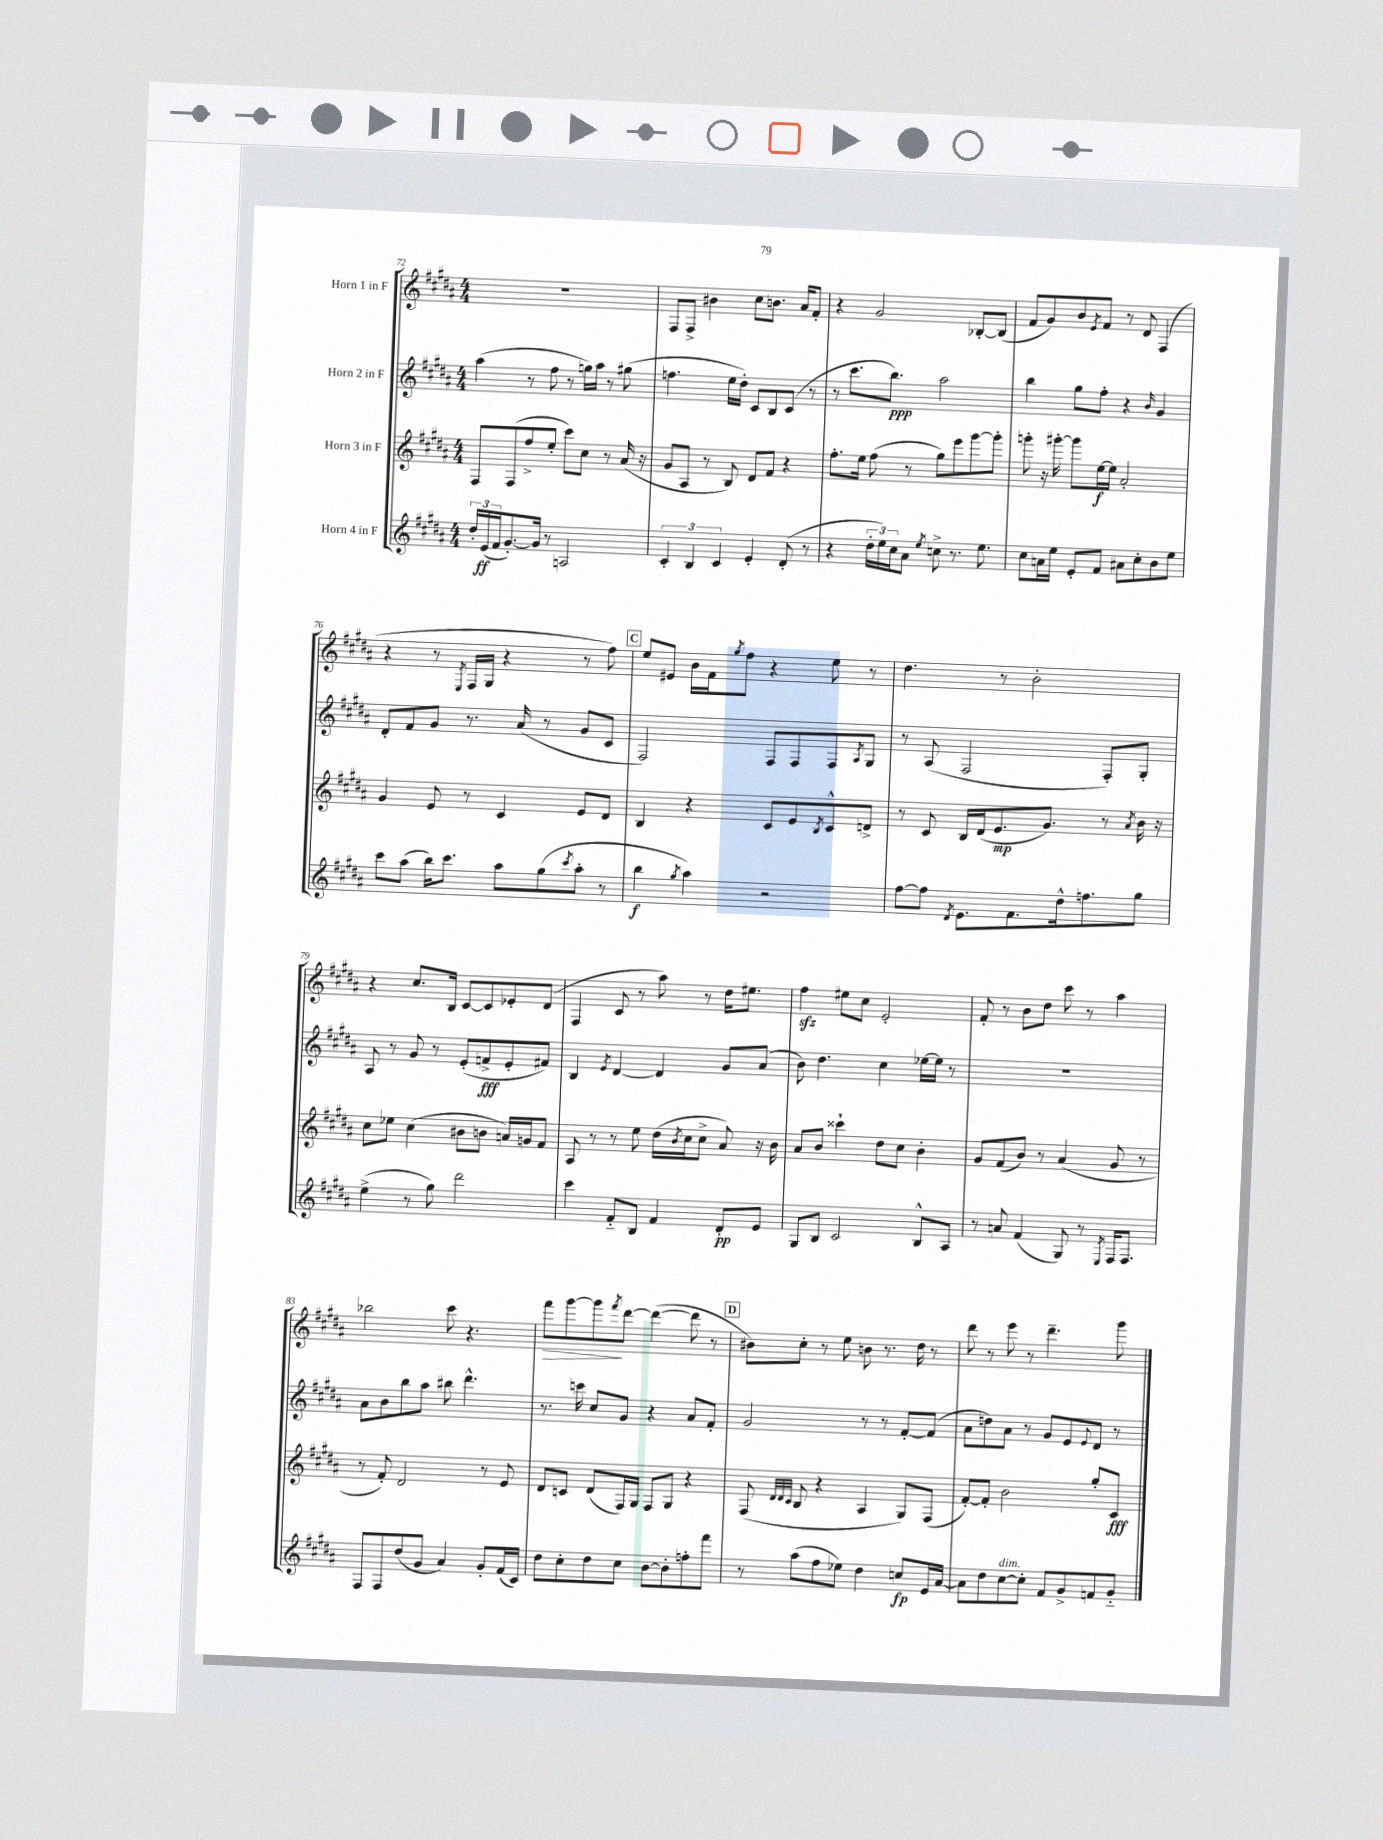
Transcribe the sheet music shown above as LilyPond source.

<<
\new StaffGroup <<
\new Staff = "s0" \with { instrumentName = "Horn 1 in F" } {
    \clef treble \key b \major \numericTimeSignature \time 4/4
    R1 |
    fis8 fis8-> bis'4 cis''8 b'8. ais'16 fis'8-. |
    r4 gis'2 bes8~-. bes8( |
    fis'8 gis'8) b'8 \acciaccatura { e'8 } fis'8 r8 dis'8 fis4( |
    r4 r8 \acciaccatura { e8 } fis16 gis16 r4 r8 fis''8) |
    \mark \markup { \box "C" } e''8 eis'8 b'16 fis'16 \acciaccatura { gis''8 } fis''8 r4 e''8 r8 |
    dis''4. r8 b'2-. |
    r4 cis''8. b16 cis'8~ cis'8 ees'8-. dis'8( |
    fis4 cis'8 r8 ais''8) r8 dis''16 eis''8. |
    fis''4\sfz eis''8 cis''8 e'2-. |
    fis'8-. r8 b'8 dis''8 cis'''8 r8 ais''4 |
    bes''2 cis'''8 r4. |
    fis'''8\> gis'''8~ gis'''8\! \acciaccatura { fis'''8 } dis'''8~ dis'''4~( dis'''8 r8 |
    \mark \markup { \box "D" } bis'8) cis''8-. r8 e''8 b'8 r8. dis''16 r8 |
    dis'''8 r8 e'''8 r8 dis'''4.-- gis'''8 \bar "|." |
}
\new Staff = "s1" \with { instrumentName = "Horn 2 in F" } {
    \clef treble \key b \major \numericTimeSignature \time 4/4
    ais''4( r8 fis''8 r8 g''16) ais''16 r8 gis''8( |
    f''4. e''16 dis''16-.) cis'8 b8 cis'8( r8 |
    r8 cis'''8. b''8.\ppp) ais''2 |
    b''4 gis''8 fis''8-. r4 \grace { b'16 } gis'4 |
    dis'8-. fis'8 gis'8 r8. ais'16( r8 gis'8 cis'8 |
    \mark \markup { \box "C" } fis2) fis8 fis8 fis8 \acciaccatura { ais8 } gis8 |
    r8 ais8( fis2 fis8-.) gis8-. |
    ais8 r8 gis'8 r8 e'8-.( f'8->\fff e'8-. fis'8) |
    b4 \acciaccatura { e'8 } dis'4~ dis'4 gis'8 ais'8( |
    b'8) dis''4. cis''4 ees''16~ ees''16 r8 |
    R1 |
    ais'8 b'8 b''8 ais''8 bis''8 dis'''4.-^ |
    r8. c'''16 cis''8 gis'8 r4 ais'8 fis'8-. |
    \mark \markup { \box "D" } gis'2 r8 r8 fis'8~-. fis'8( |
    ais'8 d''8) ais'8 r8 gis'8 e'8 \appoggiatura { e'8 } dis'8 r8 \bar "|." |
}
\new Staff = "s2" \with { instrumentName = "Horn 3 in F" } {
    \clef treble \key b \major \numericTimeSignature \time 4/4
    fis8 fis8( fis''8-> e''8-. cis'''8) cis''8 r8 ais'16( r16 |
    gis'8 ais8 r8 b8) dis'8 fis'8 r4 |
    fis''8.-. e''16 fis''8( r8 gis''8) e'''8 gis'''8~ gis'''8-. |
    g'''8-. r16 gis'''16~-. gis'''8 e''16~\f e''16 ais'2-. |
    gis'4 e'8 r8 cis'4 e'8 dis'8 |
    \mark \markup { \box "C" } b4 r4 cis'8 e'8 \acciaccatura { b8 } cis'8-^ d'8-> |
    r8 cis'8 b16 dis'16( e'8.\mp gis'8.) r8 \acciaccatura { ais'8 } b'16 r16 |
    cis''8 ees''8 cis''4( bis'8 b'8 a'16) g'16 fis'8 |
    ais8 r8 r8 e''8 dis''16( \acciaccatura { b'8 } cis''16 cis''8-> ais'8) r16 b'16 |
    ais'8 b'8 cisis'''4-! dis''8 cis''8 b'4-. |
    gis'8 fis'8( b'8) r8 ais'4( gis'8 r8 |
    r8 fis'8-.) dis'2 r8 e'8 |
    dis'8 c'8 dis'8( fis16) gis16 fis8 gis8 r4 |
    \mark \markup { \box "D" } fis8( \grace { dis'32 dis'32 cis'32 } b8 r4 ais4 gis8) fis8( |
    fis'8~-.) fis'8-. b'2 gis''8-. cis'8\fff \bar "|." |
}
\new Staff = "s3" \with { instrumentName = "Horn 4 in F" } {
    \clef treble \key b \major \numericTimeSignature \time 4/4
    \tuplet 3/2 { dis''16-. e'16\ff( fis'16 } gis'8.~-.) gis'16 r8 a2 |
    \tuplet 3/2 { cis'4-. b4 cis'4 } e'4-. dis'8-.( r8 |
    r4 \tuplet 3/2 { dis''16-. e''16) cis''16 } ais'8 \acciaccatura { e''8 } c''8-> r8. e''8. |
    cis''8 a'16 e''16 e'8-. fis'8 ais'8 cis''8-. b'8 e''8 |
    cis'''8 ais''8( b''16) cis'''8. ais''8 gis''8( \acciaccatura { cis'''8 } ais''8-. r8 |
    \mark \markup { \box "C" } b''4\f \acciaccatura { gis''8 } ais''4) r2 |
    fis''8~ fis''8 \acciaccatura { dis'8 } e'8. fis'8. dis''16-^ f''8. gis''8 |
    e''4->( r8 gis''8) dis'''2 |
    cis'''4 fis'8-_ b8 fis'4 dis'8-.\pp e'8 |
    gis8 b8 cis'2 b8-^ ais8 |
    r8 a'8 fis'4( gis8) r8 \acciaccatura { e8 } fis16 fis8. |
    fis8 fis8 dis''8( gis'8 ais'4) gis'8-. fis'16( cis'16) |
    dis''8 cis''8-. dis''8 cis''8 b'8~ b'8-. f''8-. fis'''8 |
    \mark \markup { \box "D" } r8 ais''8( fis''8 ees''8) dis''4 c''8\fp e'16 ais'16~ |
    ais'8 dis''8 cis''8~^\markup { \italic "dim." } cis''8-. fis'8 gis'8-> f'8 gis'8-_ \bar "|." |
}
>>
>>
\layout { \context { \Score currentBarNumber = #72 } }
